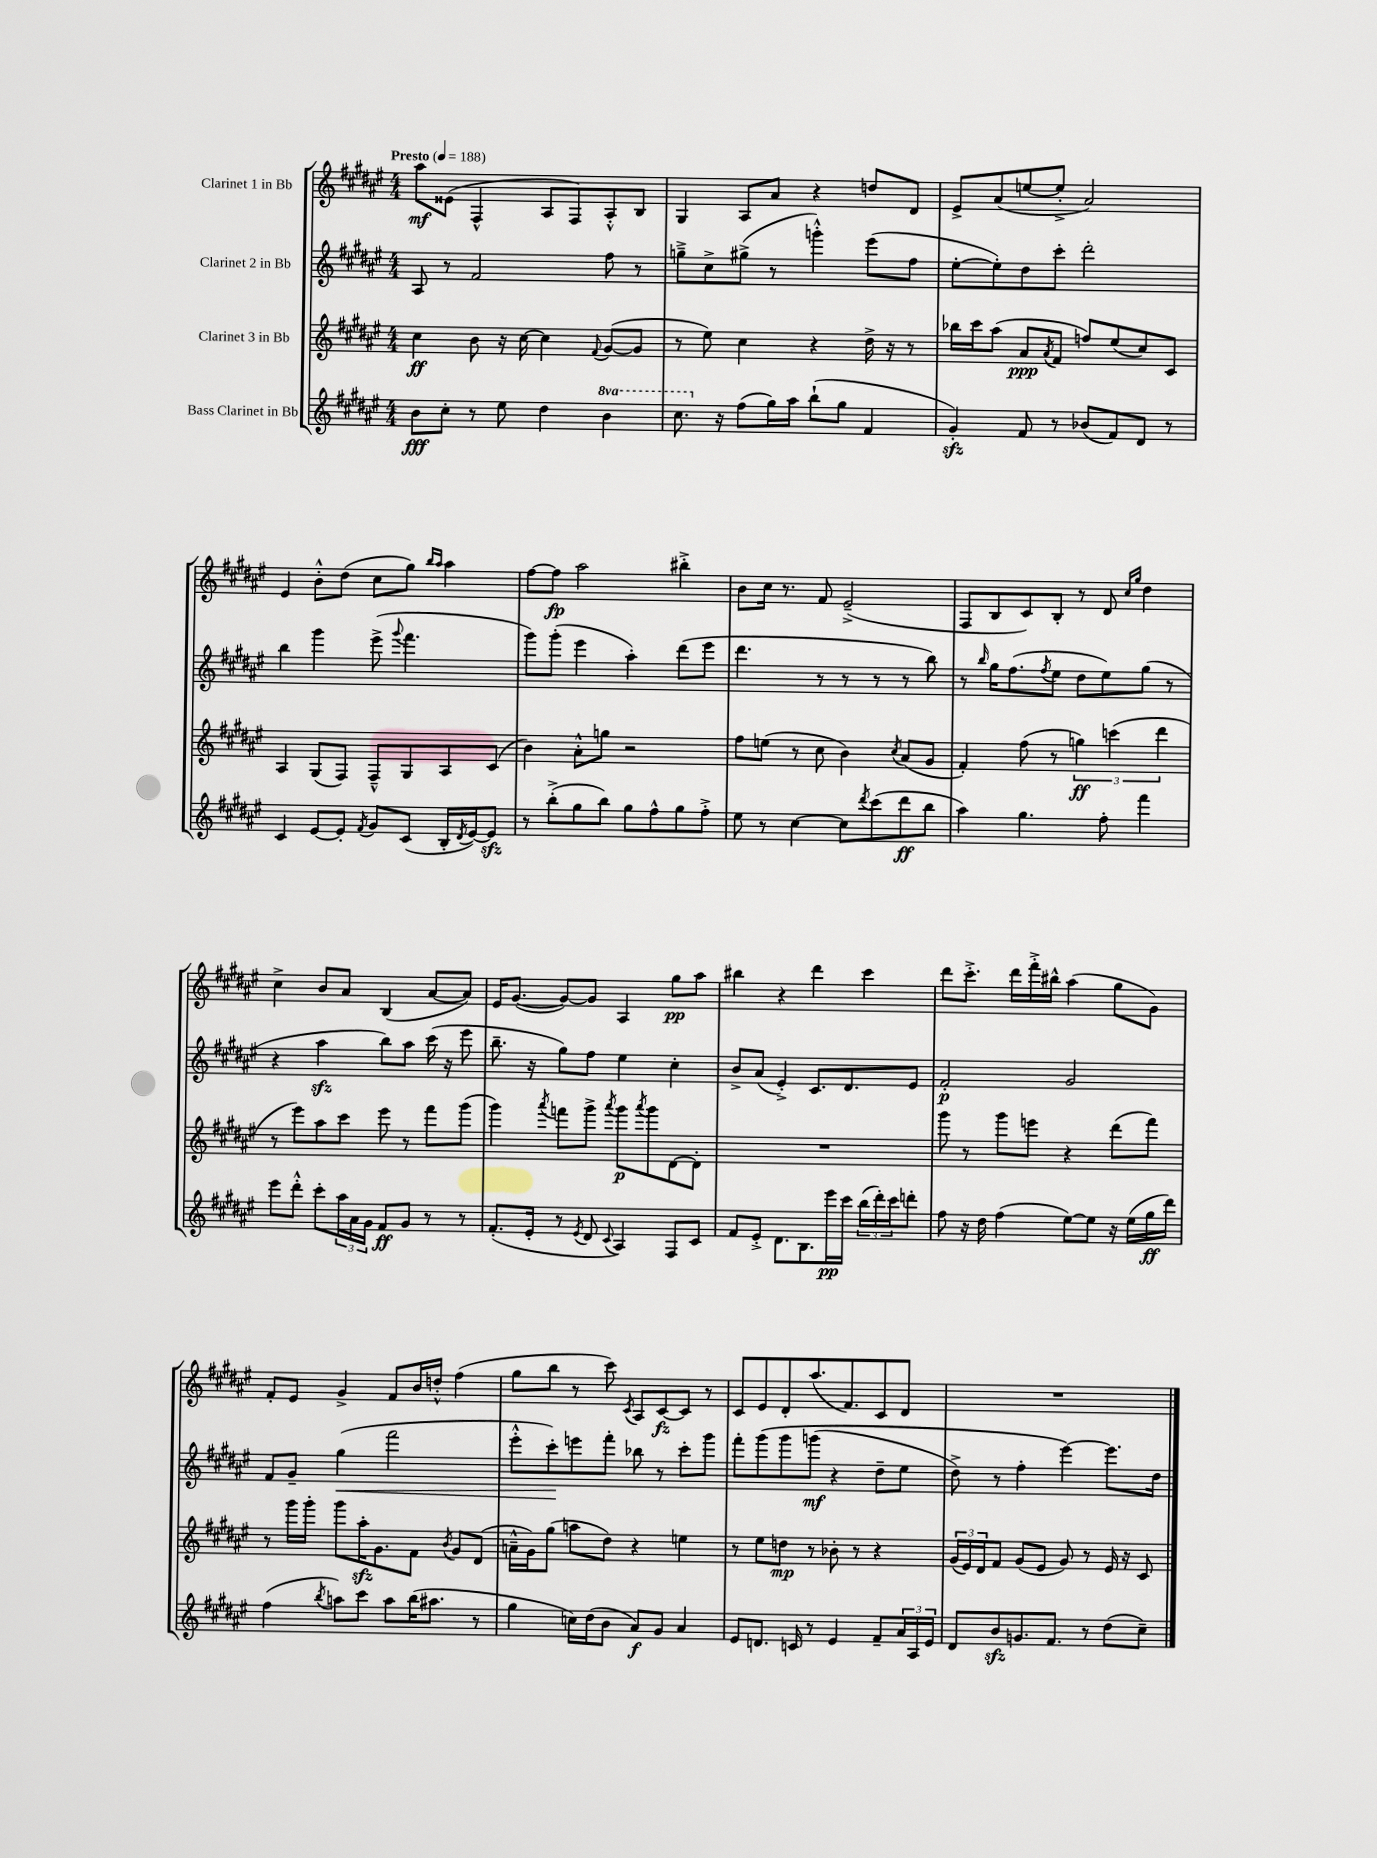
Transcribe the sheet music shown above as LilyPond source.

<<
\new StaffGroup <<
\new Staff = "s0" \with { instrumentName = "Clarinet 1 in Bb" } {
    \clef treble \key fis \major \numericTimeSignature \time 4/4 \tempo "Presto" 4 = 188
    ais''8\mf eisis'8( fis4-^ ais8 fis8) ais8-.-^ b8 |
    gis4 ais8 ais'8 r4 d''8 dis'8 |
    eis'8-> ais'8( e''8~ e''8-.-> ais'2) |
    eis'4 b'8-.-^ dis''8( cis''8 gis''8) \grace { b''16 ais''16 } ais''4 |
    fis''8~ fis''8\fp ais''2 bis''4-.-> |
    b'8 cis''16 r8. fis'8 eis'2--->( |
    fis8 b8 cis'8) b8-. r8 dis'8 \grace { cis''16 gis''16 } dis''4 |
    cis''4-> b'8 ais'8 b4( ais'8~ ais'8) |
    eis'16 gis'8.~( gis'8~) gis'8 ais4 gis''8\pp ais''8 |
    bis''4 r4 dis'''4 cis'''4 |
    dis'''8 cis'''8.-.-> dis'''16 fis'''16-.-> bis''16-^ ais''4( gis''8 gis'8) |
    fis'8-. eis'8 gis'4-> fis'8 b'16 d''16-.-^ fis''4( |
    gis''8 b''8 r8 cis'''8) \acciaccatura { cis'8 } ais8 cis'8~\fz cis'8 r8 |
    cis'8 eis'8 dis'8-. ais''8.( fis'8.) cis'8 dis'8 |
    R1 \bar "|." |
}
\new Staff = "s1" \with { instrumentName = "Clarinet 2 in Bb" } {
    \clef treble \key fis \major \numericTimeSignature \time 4/4
    ais8 r8 fis'2 fis''8 r8 |
    g''8---> cis''8-> gis''8->( r8 g'''4-.-^) eis'''8( fis''8 |
    eis''8~-. eis''8-.) dis''8 cis'''8-. dis'''2-. |
    b''4 gis'''4 eis'''8->( \appoggiatura { gis'''8 } fis'''4. |
    gis'''8) gis'''8-.( eis'''4 ais''4-.) dis'''8( eis'''8 |
    dis'''4. r8 r8 r8 r8 b''8) |
    r8 \grace { b''16 } gis''16 fis''8.( \acciaccatura { fis''8 } eis''8 dis''8 eis''8) gis''8( r8 |
    r4 ais''4\sfz b''8) ais''8 cis'''16( r16 eis'''8 |
    b''8.-- r16 gis''8) fis''8 eis''4 cis''4-. |
    b'8-> ais'8( eis'4-.->) cis'8. dis'8. eis'8 |
    fis'2-.\p gis'2 |
    fis'8 gis'8-- gis''4\<( fis'''2 |
    eis'''8-.-^ cis'''8-.\!) e'''8 fis'''8-. bes''8 r8 cis'''8-. gis'''8 |
    fis'''8-. gis'''8\( gis'''8 g'''8\mf( r4 dis''8-- eis''8 |
    dis''8->) r8 fis''4-. eis'''4~\) eis'''8. dis''16 \bar "|." |
}
\new Staff = "s2" \with { instrumentName = "Clarinet 3 in Bb" } {
    \clef treble \key fis \major \numericTimeSignature \time 4/4
    cis''4\ff b'8 r16 cis''16~ cis''4 \appoggiatura { fis'8 } gis'8~( gis'8 |
    r8 eis''8) cis''4 r4 dis''16-> r16 r8 |
    bes''16 cis'''16 ais''8( ais'8\ppp \acciaccatura { ais'8 } fis'8 f''8) eis''8( cis''8) cis'8 |
    ais4 gis8( fis8) fis8---^ gis8 ais8 cis'8( |
    b'4) ais'8-.-^ g''8 r2 |
    fis''8 e''8( r8 cis''8 b'4) \acciaccatura { cis''8 } ais'8( gis'8 |
    fis'4-.) fis''8( r8 \tuplet 3/2 { g''4\ff) c'''4( dis'''4 } |
    r8 eis'''8) ais''8 cis'''8 eis'''8 r8 fis'''8 gis'''8( |
    gis'''4) \acciaccatura { ais'''8 } f'''8 gis'''8-> \acciaccatura { ais'''8 } gis'''8\p \acciaccatura { ais'''8 } gis'''8 dis'8~ dis'8-. |
    R1 |
    gis'''8 r8 gis'''8 e'''8 r4 dis'''8( fis'''8) |
    r8 gis'''16 gis'''16-. gis'''8 ais''16-.\sfz gis'8. fis'8 \acciaccatura { b'8 } gis'8 dis'8( |
    a'16---^ gis'16) gis''8( a''8 dis''8) r4 e''4 |
    r8 eis''8 d''8\mp r8 bes'8-. r8 r4 |
    \tuplet 3/2 { gis'16( eis'16) dis'16 } fis'8 gis'8( eis'8 gis'8) r8 eis'16 r16 cis'8 \bar "|." |
}
\new Staff = "s3" \with { instrumentName = "Bass Clarinet in Bb" } {
    \clef treble \key fis \major \numericTimeSignature \time 4/4 \set Staff.ottavationMarkups = #ottavation-simple-ordinals
    b'8\fff cis''8-. r8 eis''8 dis''4 \ottava #1 b''4 |
    cis'''8. \ottava #0 r16 fis''8( gis''16) ais''16 b''8-!( gis''8 fis'4 |
    gis'4-.\sfz) fis'8 r8 bes'8( fis'8) dis'8 r8 |
    cis'4 eis'8~ eis'8-. \acciaccatura { fis'8 } gis'8 cis'8( b16-. \acciaccatura { dis'8 } eis'16~) eis'8\sfz |
    r8 b''8-.->( gis''8 b''8) gis''8 fis''8-^ gis''8 fis''8-.-> |
    eis''8 r8 cis''4~ cis''8 \acciaccatura { dis'''8 } cis'''8( dis'''8\ff b''8 |
    ais''4) gis''4. fis''8-. fis'''4 |
    eis'''8 dis'''8-.-^ cis'''8-. \tuplet 3/2 { ais''16 ais'16 gis'16 } fis'8\ff gis'8 r8 r8 |
    fis'8.-.( eis'16-. r8 \acciaccatura { eis'8 } dis'8 \appoggiatura { cis'8 } ais4) fis8 cis'8 |
    fis'8 eis'8-.-> dis'8. b8. eis'''16\pp cis'''16 \tuplet 3/2 { b''16( dis'''16-.) cis'''16 } d'''8-. |
    fis''8 r16 dis''16 fis''4( eis''8~) eis''8 r16 eis''16( gis''16\ff dis'''16) |
    fis''4( \acciaccatura { b''8 } a''8) cis'''8 a''8 b''16( ais''8. r8 |
    gis''4 c''16) dis''16( b'8 ais'8\f) gis'8 ais'4 |
    eis'8 d'8. c'16 r8 eis'4 fis'8-- \tuplet 3/2 { ais'16 ais16 eis'16 } |
    dis'8 b'8\sfz g'8. fis'8. r8 dis''8( cis''8--) \bar "|." |
}
>>
>>
\layout { \context { \Score \remove "Bar_number_engraver" } }
